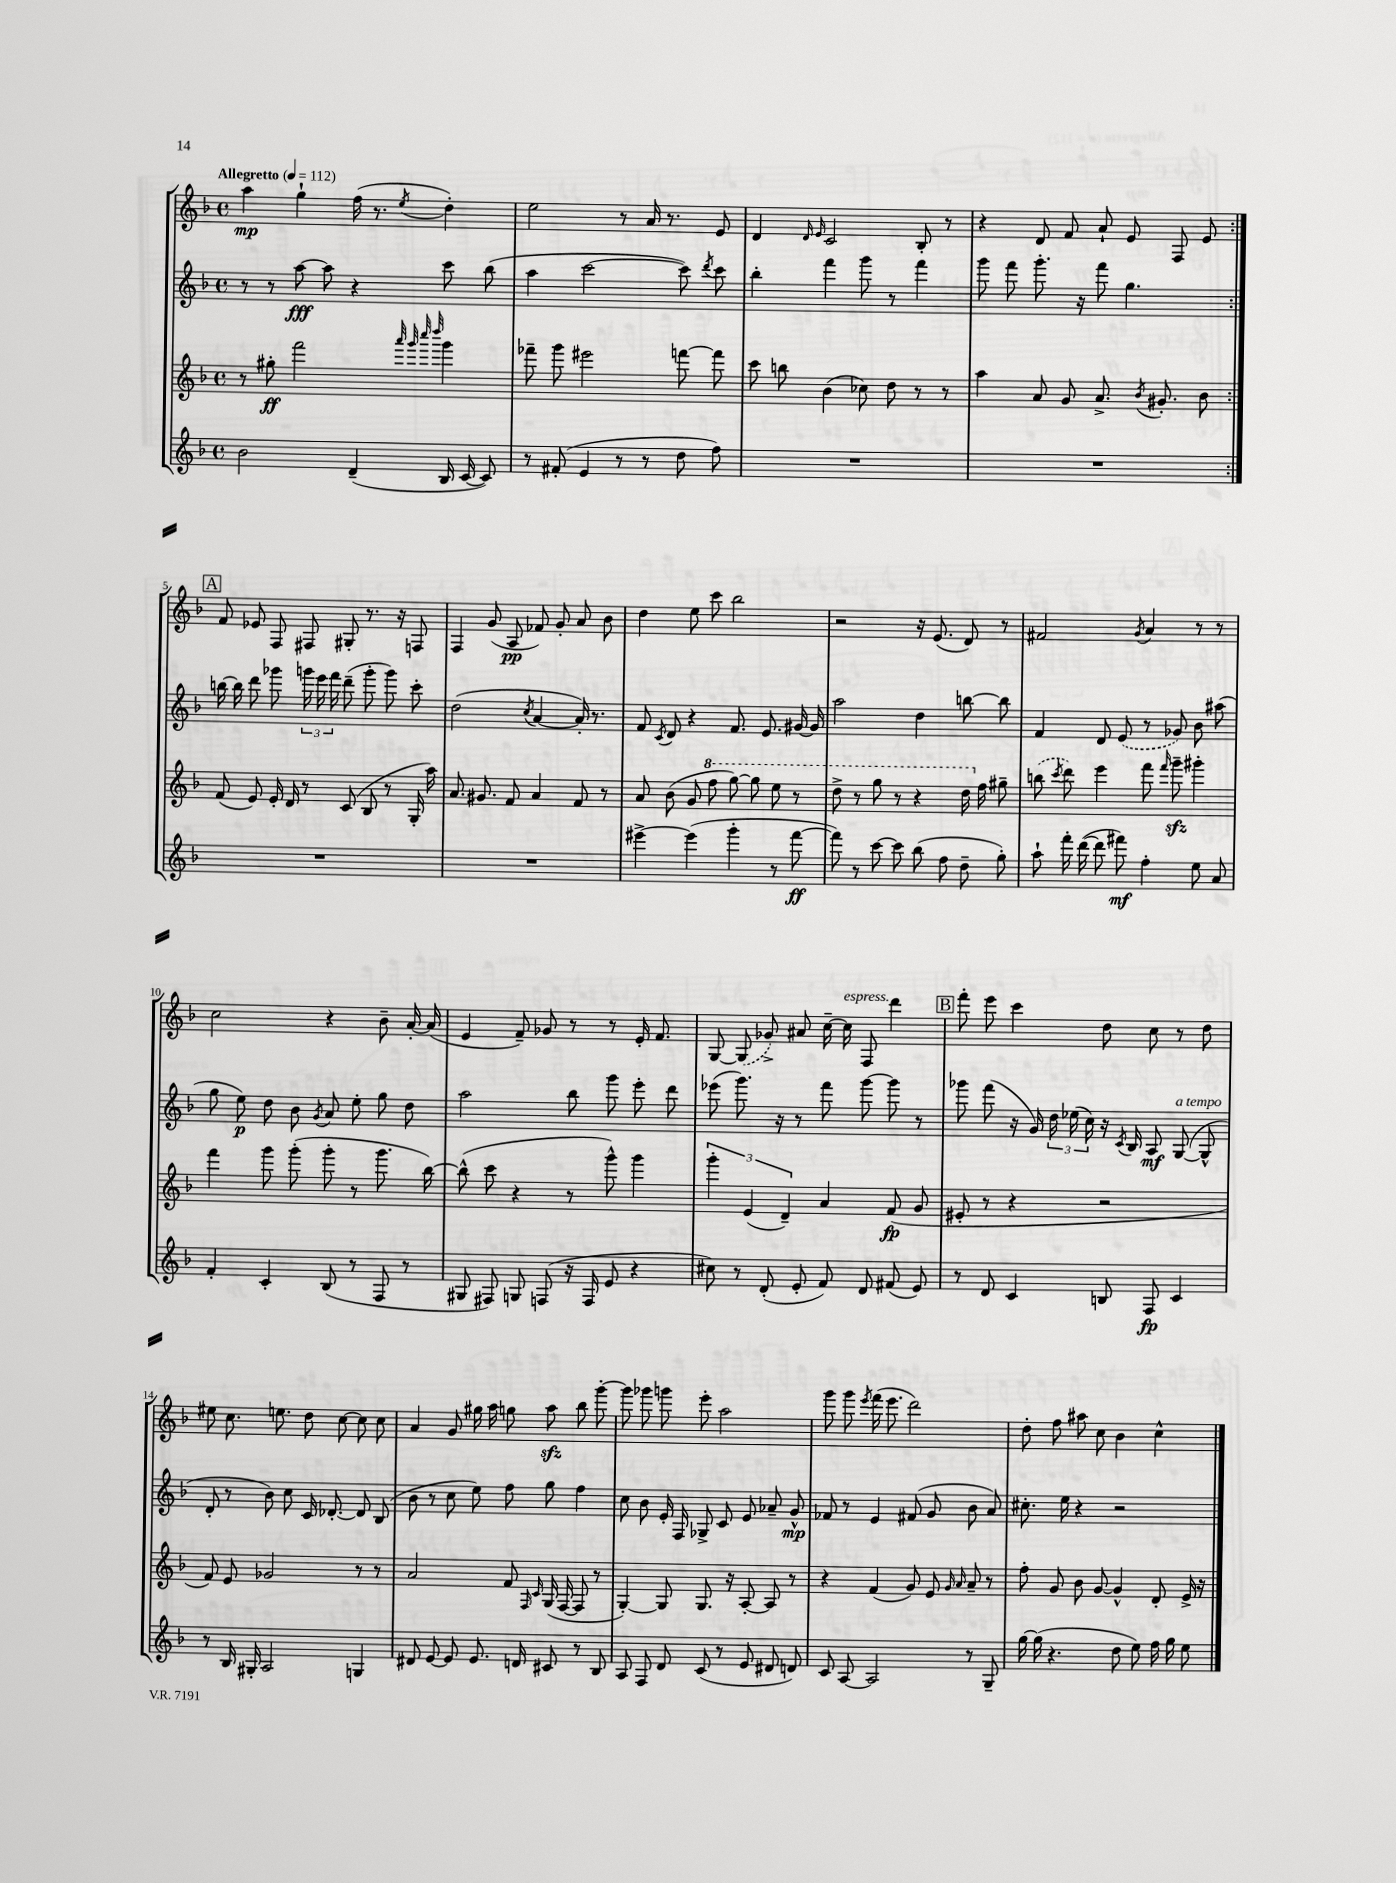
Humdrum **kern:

**kern	**kern	**kern	**kern
*staff4	*staff3	*staff2	*staff1
*clefG2	*clefG2	*clefG2	*clefG2
*k[b-]	*k[b-]	*k[b-]	*k[b-]
*M4/4	*M4/4	*M4/4	*M4/4
*met(c)	*met(c)	*met(c)	*met(c)
*MM112	*MM112	*MM112	*MM112
2b-	8r	8r	4aa
.	8gg#'	8r	.
.	2fff	[8aa	4gg`
.	.	8aa]	.
(4d~	.	4r	(16ff
.	.	.	8.r
.	32qqaaa	.	.
.	32qqggg	.	.
.	32qqcccc	.	.
.	32qqdddd	.	8qee
16B-	4ggg	8ccc	4dd')
[16c	.	.	.
8c])	.	(8bb-	.
=	=	=	=
8r	8fff-~	4aa	2ee
(8f#'	8ggg	.	.
4e	2eee#	[2ccc	.
8r	.	.	8r
8r	.	.	16a
.	.	.	8.r
8dd	[8fff	8ccc])	.
.	.	8qddd	.
8ff)	8fff]	8ccc	8e
=	=	=	=
1r	8ccc	4bb-'	4d
.	8bb	.	.
.	.	.	16qqd
.	.	.	16qqe
.	(4b-	4fff	2c
.	8cc-)	8ggg	.
.	8dd	8r	.
.	8r	4fff	8B-'
.	8r	.	8r
=	=	=	=
1r	4aa	8ggg	4r
.	.	8fff	.
.	8a	8.ggg'	8d
.	8g	.	8f
.	.	16r	.
.	8.a^	8fff	8a`
.	.	4.gg	8e
.	8qb-	.	.
.	8.g#'	.	.
.	.	.	8F
.	8b-	.	8e
=:|!	=:|!	=:|!	=:|!
1r	(8f	[16bb	8f
.	.	16bb]	.
.	8e)	8ddd	8e-
.	16e'	8ggg-	8F
.	16d	.	.
.	8r	24ggg	8F#
.	.	24eee	.
.	.	24fff	.
.	(8c	(8ddd~	8G#'
.	8B-	8ggg'	8.r
.	8r	8ggg)	.
.	.	.	16r
.	16G'	8ccc'	8F
.	16aa)	.	.
=	=	=	=
1r	8.a	(2dd	4F
.	8.g#	.	.
.	.	.	(8g
.	8f	.	8A
.	.	8qcc	.
.	4a	[4a	8f-)
.	.	.	8g'
.	8f	16a'])	8a
.	.	8.r	.
.	8r	.	8b-
=	=	=	=
[4eee#^	8a	8f	4dd
.	.	8qc	.
.	(8b-	8d	.
(4eee#]	8g	4r	8ee
.	8fff	.	8ccc
4ggg'	[8ggg)	8.f	2bb-
.	8ggg]	.	.
.	.	8.e	.
8r	8eee	.	.
[8fff	8r	[16g#	.
.	.	16g#]	.
=	=	=	=
8fff])	8ddd^	2aa	2r
8r	8r	.	.
[8ccc	8ggg	.	.
8ccc]	8r	.	.
(8bb-	4r	4dd	16r
.	.	.	(8.e
8ff	.	.	.
8dd~	16ddd	[8bb	8d)
.	16ff	.	.
8gg')	8gg#~	8bb]	8r
=	=	=	=
8aa`	(8bb	4f	2f#
.	8qccc	.	.
16fff'	8ddd)	.	.
([16ddd	.	.	.
8ddd]	4eee	8d	.
8fff#)	.	(8e	.
.	.	.	8qg
4ff'	8fff	8r	4a
.	16qqfff	.	.
.	8ggg~	8g-)	.
8ee	4ggg#'	8b-	8r
8a	.	(8aa#	8r
=	=	=	=
4f'	4fff	8gg	2cc
.	.	8ee)	.
4c'	8ggg	8dd	.
.	(8ggg'	8b-	.
.	.	8qg	.
(8B-	8ggg'	8a	4r
8r	8r	8ee'	.
8F	8.ggg	8gg	8b-~
8r	.	8dd	[16a'
.	[16bb-)	.	(16a]
=	=	=	=
8G#	(8bb-^^]	2aa	4e
8F#)	8ccc	.	.
8G	4r	.	8f~)
(8F	.	.	8g-
16r	8r	8bb-	8r
16F	.	.	.
8e	8ggg^^)	8ggg	8r
4r	4ggg	8eee'	16e'
.	.	.	8.f
.	.	8ddd	.
=	=	=	=
8cc#)	6ggg'	(8eee-	[8G
8r	.	8.ggg)	(8G]
.	(6e	.	.
(8d'	.	.	8g-^)
.	.	16r	.
.	6d~)	.	.
8e'	.	8r	8a#
8f)	4a	8fff	[16cc~
.	.	.	16cc]
8d	.	[8ggg	8F
(8f#	(8f	8ggg]	4ddd
8e)	8g	8r	.
=	=	=	=
8r	8e#'	8ggg-	8fff'
8d	8r	(8fff	8eee
4c	4r	16r	4ccc
.	.	16g)	.
.	.	24dd	.
.	.	(24ee-	.
.	.	24cc)	.
8B	2r	16r	8dd
.	.	8qc	.
.	.	16B-	.
8F	.	8A	8cc
4c	.	([8G	8r
.	.	8G^^]	8dd
=	=	=	=
8r	8f)	8d'	8ee#
16B-	8e	8r	8.cc
16G#'	.	.	.
2A	2g-	8b-)	.
.	.	.	8.ee
.	.	8cc	.
.	.	16c	8dd
.	.	[8.d-'	.
.	.	.	[8cc
4G	8r	8d-]	8cc]
.	8r	(8B-	8cc
=	=	=	=
8d#	2a	8b-	4a
[8e	.	8r	.
8e]	.	8cc	8g
8.e	.	8ee)	16gg#
.	.	.	16aa
.	8f	8ff	8gg
16d	.	.	.
.	16qqF	.	.
.	16qqc	.	.
8c#	(16G	8gg	8aa
.	[16F	.	.
8r	8F]	4ff	8bb-
8B-	8r	.	[8ggg'
=	=	=	=
8A	[4G')	8cc	8ggg]
8F	.	8b-	8ggg-
8d	8G]	16e'	8ggg
.	.	16F	.
(8c	8.G	8G-^	8eee'
8r	.	8c	2aa
.	16r	.	.
8e	[8A'	8e	.
8d#	8A]	8a-~	.
8d)	8r	8g^^	.
=	=	=	=
8c	4r	8f-	8ggg
[8A	.	8r	8ggg
.	.	.	8qeee
2A]	(4f	4e	(16fff
.	.	.	8.eee
.	8g)	(8f#	2ddd)
.	8e	8g	.
.	16qqg	.	.
.	16qqa	.	.
8r	8a~	8b-	.
8G~	8r	8a)	.
=	=	=	=
[16gg	8ff'	8.cc#'	8dd'
(16gg]	.	.	.
4.r	8g	.	8ff
.	.	16ee	.
.	8b-	4r	8aa#
.	[8g	.	8cc
8dd	4g^^]	2r	4b-
8ee)	.	.	.
16ff	8d'	.	4cc^^
16gg	.	.	.
8ee	16e^	.	.
.	16r	.	.
==	==	==	==
*-	*-	*-	*-
